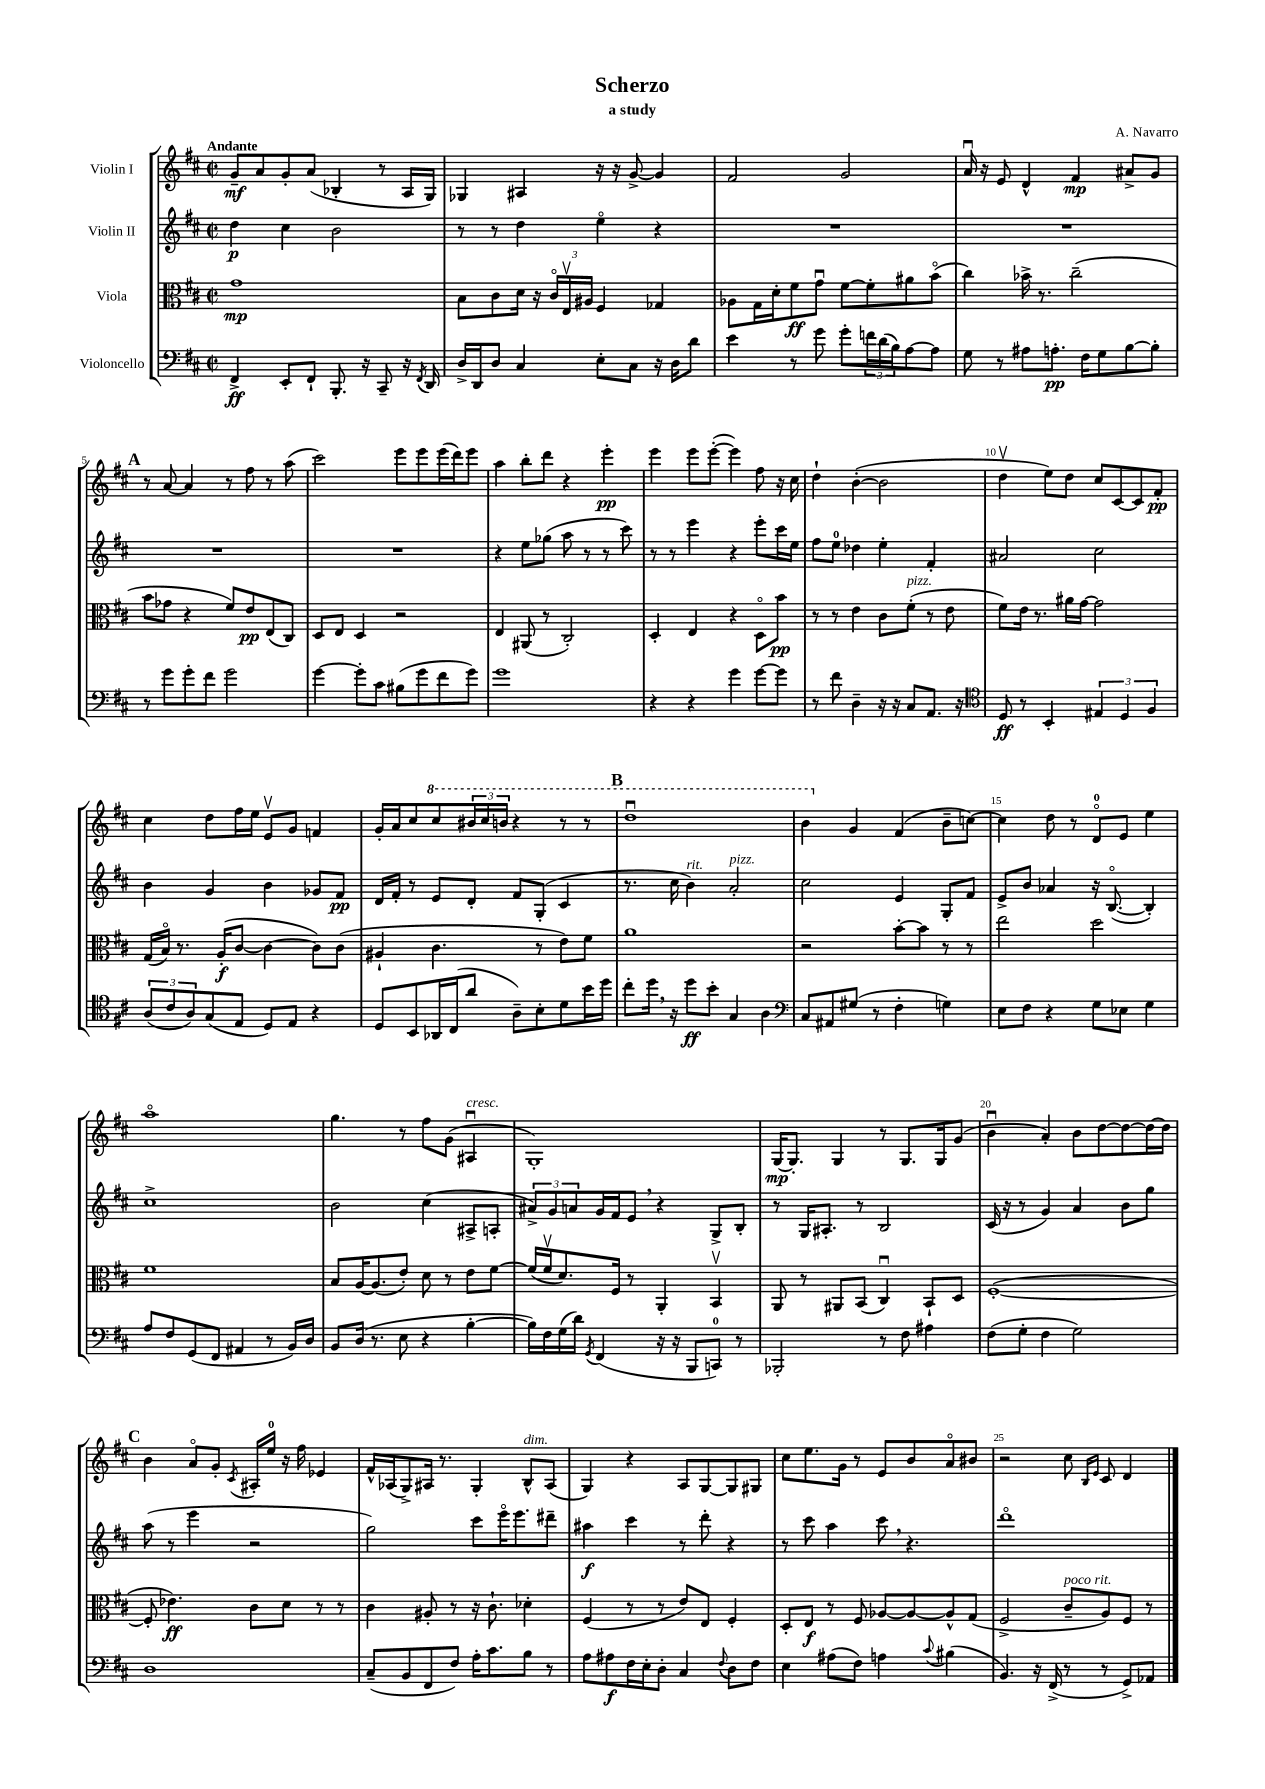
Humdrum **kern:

**kern	**kern	**kern	**kern
*staff4	*staff3	*staff2	*staff1
*clefF4	*clefC3	*clefG2	*clefG2
*k[f#c#]	*k[f#c#]	*k[f#c#]	*k[f#c#]
*M2/2	*M2/2	*M2/2	*M2/2
*met(c|)	*met(c|)	*met(c|)	*met(c|)
4FF#^/	1g	4dd\	8g~/L
.	.	.	8a/
8EE'/L	.	4cc#\	8g'/
8FF#`/J	.	.	(8a/J
8.BBB'/	.	2b\	4B-'/
16r	.	.	.
8CC#~/	.	.	8r
16r	.	.	16A/LL
8qFF#/	.	.	.
16DD/	.	.	16G/JJ)
=	=	=	=
16D^/LL	8B\L	8r	4G-/
16DD/J	.	.	.
8D/J	8c#\	8r	.
4C#/	16d\Jk	4dd\	4A#/
.	16r	.	.
.	24c#o/LL	.	.
.	24Ev/	.	.
.	24A#/JJ	.	.
8E'\L	4F#/	4eeo\	16r
.	.	.	16r
8C#\J	.	.	[8g^/
16r	4G-/	4r	4g/]
16D\LK	.	.	.
8d\J	.	.	.
=	=	=	=
4e\	8A-\L	1r	2f#/
.	16G\L	.	.
.	16d'\J	.	.
8r	8f#\	.	.
8g\	8gu\J	.	.
8g'\L	[8f#\L	.	2g/
24f\L	8f#'\]	.	.
(24d\	.	.	.
24B\J)	.	.	.
[8A\	8a#\	.	.
8A\]J	(8bo\J	.	.
=	=	=	=
8G\	4cc#\)	1r	16au/
.	.	.	16r
8r	.	.	8e/
8A#\L	16b-^\	.	4d^^/
.	8.r	.	.
8.A'\J	.	.	.
.	(2cc#~\	.	4f#/
16F#\LK	.	.	.
8G\	.	.	.
[8B\	.	.	8a#^/L
8B'\]J	.	.	8g/J
=	=	=	=
8r	8b\L	1r	8r
8g\L	8g-\J	.	[8a/
8g'\	4r	.	4a/]
8f#\J	.	.	.
2g\	8f#/L)	.	8r
.	8e/	.	8ff#\
.	(8E/	.	8r
.	8C#/J)	.	(8aa\
=	=	=	=
[4g\	8D/L	1r	2ccc#\)
.	8E/J	.	.
8g'\]L	4D/	.	.
8c#\J	.	.	.
(8B#\L	2r	.	8eee\L
8g\	.	.	8eee\
8f#\	.	.	(16eee\L
.	.	.	16ddd\J)
8g\J)	.	.	8eee\J
=	=	=	=
1g	4E/	4r	4aa\
.	(8AA#/	8ee\L	8bb'\L
.	8r	(8gg-\J	8ddd\J
.	2C#'/)	8aa\	4r
.	.	8r	.
.	.	8r	4eee'\
.	.	8ccc#\)	.
=	=	=	=
4r	4D'/	8r	4eee\
.	.	8r	.
4r	4E/	4eee\	8eee\L
.	.	.	([8eee'\J
4g\	4r	4r	4eee\])
[8g\L	8Do\L	8eee'\L	8ff#\
8g\]J	8b\J	16ccc#\L	16r
.	.	16ee\JJ	16cc#\
=	=	=	=
8r	8r	8ff#\L	4dd`\
8f#\	8r	8ee\J	.
4D~\	4e\	4dd-\	([4b'\
16r	8c#\L	4ee'\	2b\]
16r	.	.	.
8C#/L	(8f#'\J	.	.
8.AA/J	8r	4f#'/	.
.	8e\	.	.
16r	.	.	.
=	=	=	=
*clefC4	*	*	*
8D/	8f#\L)	2a#/	4ddv\
8r	16e\Jk	.	.
.	8.r	.	.
4BB'/	.	.	8ee\L)
.	16a#\LL	.	8dd\J
.	[16g\JJ	.	.
6E#/	2g\]	2cc#\	8cc#/L
.	.	.	[8c#/
6D/	.	.	.
.	.	.	8c#/]
6F#/	.	.	.
.	.	.	8f#'/J
=	=	=	=
(12A/L	(16G/LL	4b\	4cc#\
.	16Bo/JJ)	.	.
12c#/	.	.	.
.	8.r	.	.
12A/)	.	.	.
(8G/	.	4g/	8dd\L
.	(16A'/LK	.	.
8E/J	[8c#/J	.	16ff#\L
.	.	.	16ee\JJ
8D/L)	4c#\_	4b\	8ev/L
8E/J	.	.	8g/J
4r	8c#\]L)	8g-/L	4f/
.	(8c#\J	8f#/J	.
=	=	=	=
8D/L	4A#`/	16d/LL	16g'/LL
.	.	16f#'/JJ	16a/J
8BB/	.	8r	8cc#/
16AA-/L	4.c#\	8e/L	8ccc#/
(16C#/J	.	.	.
8a/J	.	8d'/J	24bb#/L
.	.	.	24ccc#/
.	.	.	24bb/JJ
8A~\L)	.	8f#/L	4r
8B'\	8r	(8G'/J	.
8d\	8e\L)	4c#/	8r
16b\L	8f#\J	.	8r
16dd\JJ	.	.	.
=	=	=	=
8cc#'\L	1a	8.r	1dddu
16dd\Jk	.	.	.
16r	.	16cc#\	.
8dd\L	.	4b\)	.
8b'\J	.	.	.
4G/	.	2a'/	.
4A\	.	.	.
=	=	=	=
*clefF4	*	*	*
8C#/L	2r	2cc#\	4bb\
8AA#/	.	.	.
(8G#/J	.	.	4g/
8r	.	.	.
4F#'\	[8b'\L	4e/	(4f#/
.	8b\]J	.	.
4G\)	8r	8G'/L	8b~\L
.	8r	8f#/J	[8cc\J)
=	=	=	=
8E\L	2ee\	8e^/L	4cc\]
8F#\J	.	8b/J	.
4r	.	4a-/	8dd\
.	.	.	8r
8G\L	2dd\	16r	8do/L
.	.	([8.Bo/	.
8E-\J	.	.	8e/J
4G\	.	4B'/])	4ee\
=	=	=	=
8A/L	1f#	1cc#^	1aao
8F#/	.	.	.
(8GG/	.	.	.
8FF#/J	.	.	.
4AA#/	.	.	.
8r	.	.	.
16BB/LL)	.	.	.
16D/JJ	.	.	.
=	=	=	=
8BB/L	8B/L	2b\	4.gg\
(16D/Jk	[16A/K	.	.
8.r	(8.A/]	.	.
8E\	8e'/J)	.	8r
4r	8d\	(4cc#\	8ff#\L
.	8r	.	(8g\J
[4B'\	8e\L	8A#^/L	4A#u/
.	[8f#\J	8A'/J	.
=	=	=	=
16B\]LL)	(16f#/]LL	12a#^/L)	1G')
16F#\	16f#v/J	.	.
.	.	12g/	.
(16G\	8.d/)	.	.
.	.	12a/	.
16d\JJ)	.	.	.
8qGG/	.	.	.
(4FF#/	.	16g/L	.
.	16F#/Jk	16f#/J	.
.	8r	8e/J	.
16r	4AA'/	4r	.
16r	.	.	.
8BBB/L	.	.	.
8CC/J)	4BBv/	8G^/L	.
8r	.	8B'/J	.
=	=	=	=
2BBB-'/	8AA/	8r	[16G/LK
.	.	.	8.G'/]J
.	8r	16G/LK	.
.	.	8.A#'/J	.
.	8AA#/L	.	4G/
.	(8BB/J	8r	.
8r	4C#u/)	2B/	8r
8F#\	.	.	8.G/L
4A#\	8BB`/L	.	.
.	.	.	16G/k
.	8D/J	.	(8g/J
=	=	=	=
(8F#\L	([1F#'	(16c#/	4bu\
.	.	16r	.
8G'\J	.	8r	.
4F#\	.	4g/)	4a'/)
2G\)	.	4a/	8b\L
.	.	.	[8dd\
.	.	8b\L	8dd\_
.	.	8gg\J	16dd\_L
.	.	.	16dd\]JJ
=	=	=	=
1D	8F#'/]	(8aa\	4b\
.	4.e-\)	8r	.
.	.	4eee\	8ao/L
.	.	.	8g'/J
.	.	.	8qc#/
.	8c#\L	2r	16A#'/LL
.	.	.	16ee/JJ
.	8d\J	.	16r
.	.	.	16ff#\
.	8r	.	4e-/
.	8r	.	.
=	=	=	=
(8C#~/L	4c#\	2gg\)	16f#^^/LL
.	.	.	(16A-/J
8BB/	.	.	8G^/)
8FF#/	8A#'/	.	16A#/Jk
.	.	.	8.r
8F#/J)	8r	.	.
16A'\LK	16r	8ccc#\L	4G'/
8.c#\	8.c#`\	.	.
.	.	16eeeo\K	.
.	.	8.eee\	.
8B\J	4d-'\	.	8B^^/L
8r	.	8ddd#~\J	(8A#/J
=	=	=	=
8A\L	(4F#/	4aa#\	4G/)
8A#\	.	.	.
16F#\L	8r	4ccc#\	4r
16E'\J	.	.	.
8D'\J	8r	.	.
4C#/	8e/L)	8r	8A/L
.	8E/J	8ddd'\	[8G/
8qqF#/	.	.	.
8D\L	4F#'/	4r	8G/]
8F#\J	.	.	8G#/J
=	=	=	=
4E\	8D'/L	8r	8cc#\L
.	8E/J	8ccc#\	8.ee\
(8A#\L	8r	4aa\	.
.	.	.	16g\Jk
8F#\J)	8F#/	.	8r
4A\	[8A-/L	8ccc#\	8e/L
.	8A-/_	4.r	8b/
8qqc#/	.	.	.
(4B#\	8A-^^/]	.	8ao/
.	(8G/J	.	8b#/J
=	=	=	=
4.BB/)	2F#^/	1dddo	2r
16r	.	.	.
(16FF#^/	.	.	.
8r	8c#~/L	.	8cc#\
.	.	.	16qqB/LL
.	.	.	16qqe/JJ
8r	8A/)	.	8c#/
8GG^/L)	8F#/J	.	4d/
8AA-/J	8r	.	.
==	==	==	==
*-	*-	*-	*-
